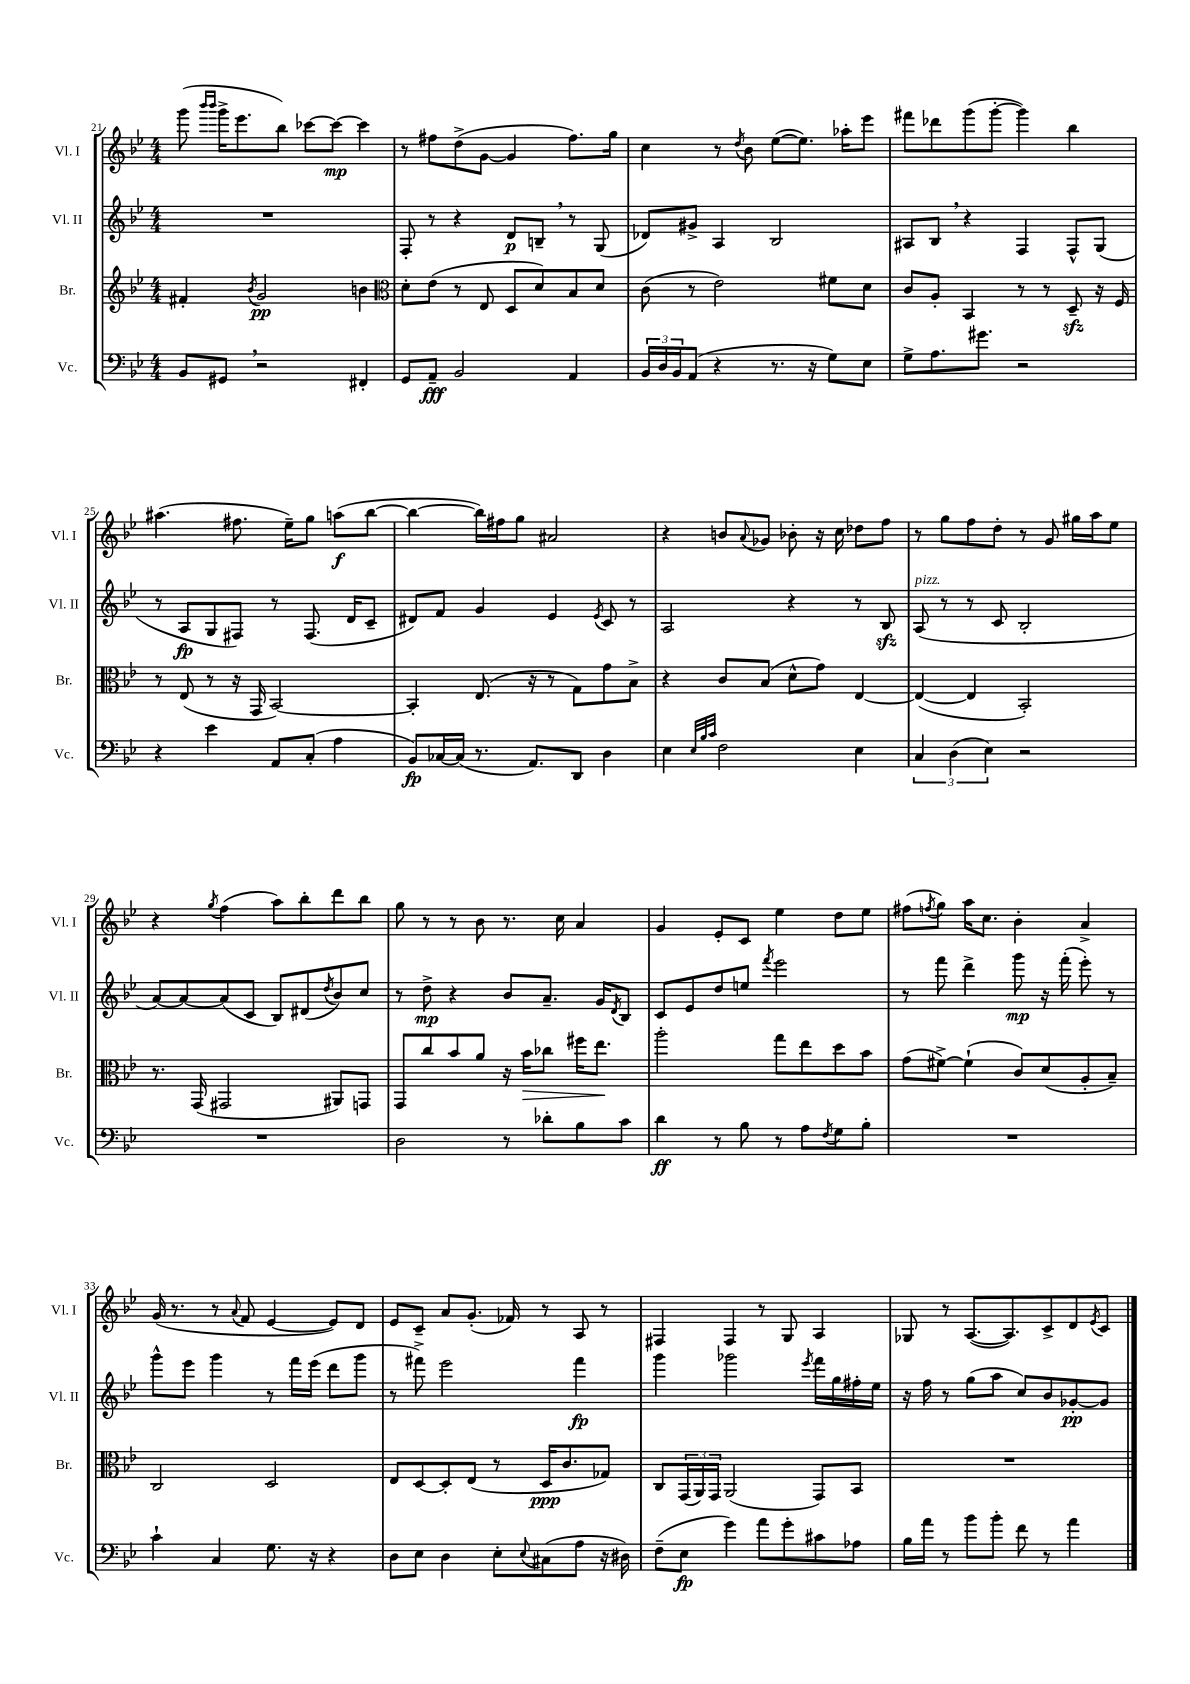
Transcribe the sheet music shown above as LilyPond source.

<<
\new StaffGroup <<
\new Staff = "s0" \with { instrumentName = "Vl. I" shortInstrumentName = "Vl. I" } {
    \clef treble \key bes \major \numericTimeSignature \time 4/4
    g'''8( \grace { bes'''16 bes'''16 } g'''16-> ees'''8. bes''8) ces'''8~ ces'''8~\mp ces'''4 |
    r8 fis''8 d''8->( g'8~ g'4 fis''8.) g''16 |
    c''4 r8 \acciaccatura { d''8 } bes'8 ees''8~( ees''8.) aes''16-. ees'''8 |
    fis'''8 des'''8 g'''8( g'''8~-. g'''4) bes''4 |
    ais''4.( fis''8. ees''16--) g''8 a''8\f( bes''8~ |
    bes''4~ bes''16) fis''16 g''8 ais'2 |
    r4 b'8 \appoggiatura { a'8 } ges'8 bes'8-. r16 c''16 des''8 f''8 |
    r8 g''8 f''8 d''8-. r8 g'8 gis''16 a''16 ees''8 |
    r4 \acciaccatura { g''8 } f''4( a''8) bes''8-. d'''8 bes''8 |
    g''8 r8 r8 bes'8 r8. c''16 a'4 |
    g'4 ees'8-. c'8 ees''4 d''8 ees''8 |
    fis''8( \acciaccatura { f''8 } g''8) a''16 c''8. bes'4-. a'4-> |
    g'16( r8. r8 \appoggiatura { a'8 } f'8 ees'4~ ees'8) d'8 |
    ees'8 c'8-- a'8 g'8.-.( fes'16) r8 a8 r8 |
    fis4 fis4 r8 g8 a4 |
    ges8 r8 a8.~( a8.) c'8-> d'8 \acciaccatura { ees'8 } c'8 \bar "|." |
}
\new Staff = "s1" \with { instrumentName = "Vl. II" shortInstrumentName = "Vl. II" } {
    \clef treble \key bes \major \numericTimeSignature \time 4/4
    R1 |
    f8-. r8 r4 d'8\p b8-- \breathe r8 g8( |
    des'8) gis'8-> a4 bes2 |
    ais8 bes8 \breathe r4 f4 f8-^ g8( |
    r8 a8\fp g8 fis8) r8 fis8.( d'16 c'8-- |
    dis'8) f'8 g'4 ees'4 \acciaccatura { ees'8 } c'8 r8 |
    a2 r4 r8 bes8\sfz |
    a8^\markup { \italic "pizz." }( r8 r8 c'8 bes2-. |
    a'8~) a'8~ a'8( c'8 bes8) dis'8( \acciaccatura { d''8 } bes'8) c''8 |
    r8 d''8->\mp r4 bes'8 a'8.-- g'16 \acciaccatura { d'8 } bes8 |
    c'8 ees'8 d''8 e''8 \acciaccatura { f'''8 } ees'''2 |
    r8 f'''8 d'''4-> g'''8\mp r16 f'''16-.( ees'''8-.) r8 |
    g'''8-^ ees'''8 g'''4 r8 f'''16 ees'''16( d'''8 g'''8 |
    r8 fis'''8->) ees'''2 fis'''4\fp |
    g'''4 ges'''2 \acciaccatura { ees'''8 } f'''16 g''16 fis''16-. ees''16 |
    r16 f''16 r8 g''8( a''8 c''8) bes'8 ges'8~-.\pp ges'8 \bar "|." |
}
\new Staff = "s2" \with { instrumentName = "Br." shortInstrumentName = "Br." } {
    \clef treble \key bes \major \numericTimeSignature \time 4/4
    fis'4-. \acciaccatura { bes'8 } g'2\pp b'4 |
    \clef alto d'8-. ees'8( r8 ees8 d8 d'8) bes8 d'8 |
    c'8( r8 ees'2) fis'8 d'8 |
    c'8 a8-. bes,4 r8 r8 d8--\sfz r16 f16 |
    r8 ees8( r8 r16 g,16 bes,2~) |
    bes,4-. ees8.( r16 r8 g8) g'8 bes8-> |
    r4 c'8 bes8( d'8-^ g'8) ees4~ |
    ees4~( ees4 bes,2-.) |
    r8. g,16( gis,2 ais,8) g,8 |
    g,8 c''8 bes'8 a'8 r16 bes'16\> ces''8 fis''16 ees''8.\! |
    a''2-. g''8 ees''8 d''8 bes'8 |
    g'8( fis'8~->) fis'4-!( c'8) d'8( a8-. bes8--) |
    c2 d2 |
    ees8 d8~ d8-. ees8( r8 d16\ppp c'8. ges8) |
    c8 \tuplet 3/2 { g,16( a,16) g,16 } a,2( g,8) bes,8 |
    R1 \bar "|." |
}
\new Staff = "s3" \with { instrumentName = "Vc." shortInstrumentName = "Vc." } {
    \clef bass \key bes \major \numericTimeSignature \time 4/4
    bes,8 gis,8 \breathe r2 fis,4-. |
    g,8 a,8--\fff bes,2 a,4 |
    \tuplet 3/2 { bes,16 d16 bes,16 } a,8( r4 r8. r16 g8) ees8 |
    g8-> a8. gis'8. r2 |
    r4 ees'4 a,8 c8-.( a4 |
    bes,8\fp) ces16~ ces16( r8. a,8.) d,8 d4 |
    ees4 \grace { ees32 bes32 c'32 } f2 ees4 |
    \tuplet 3/2 { c4 d4( ees4) } r2 |
    R1 |
    d2 r8 des'8-. bes8 c'8 |
    d'4\ff r8 bes8 r8 a8 \acciaccatura { f8 } g8 bes8-. |
    R1 |
    c'4-! c4 g8. r16 r4 |
    d8 ees8 d4 ees8-. \appoggiatura { ees8 } cis8( a8 r16 dis16) |
    f8--( ees8\fp g'4) a'8 g'8-. cis'8 aes8 |
    bes16 a'16 r8 bes'8 bes'8-. f'8 r8 a'4 \bar "|." |
}
>>
>>
\layout { \context { \Score currentBarNumber = #21 } }
